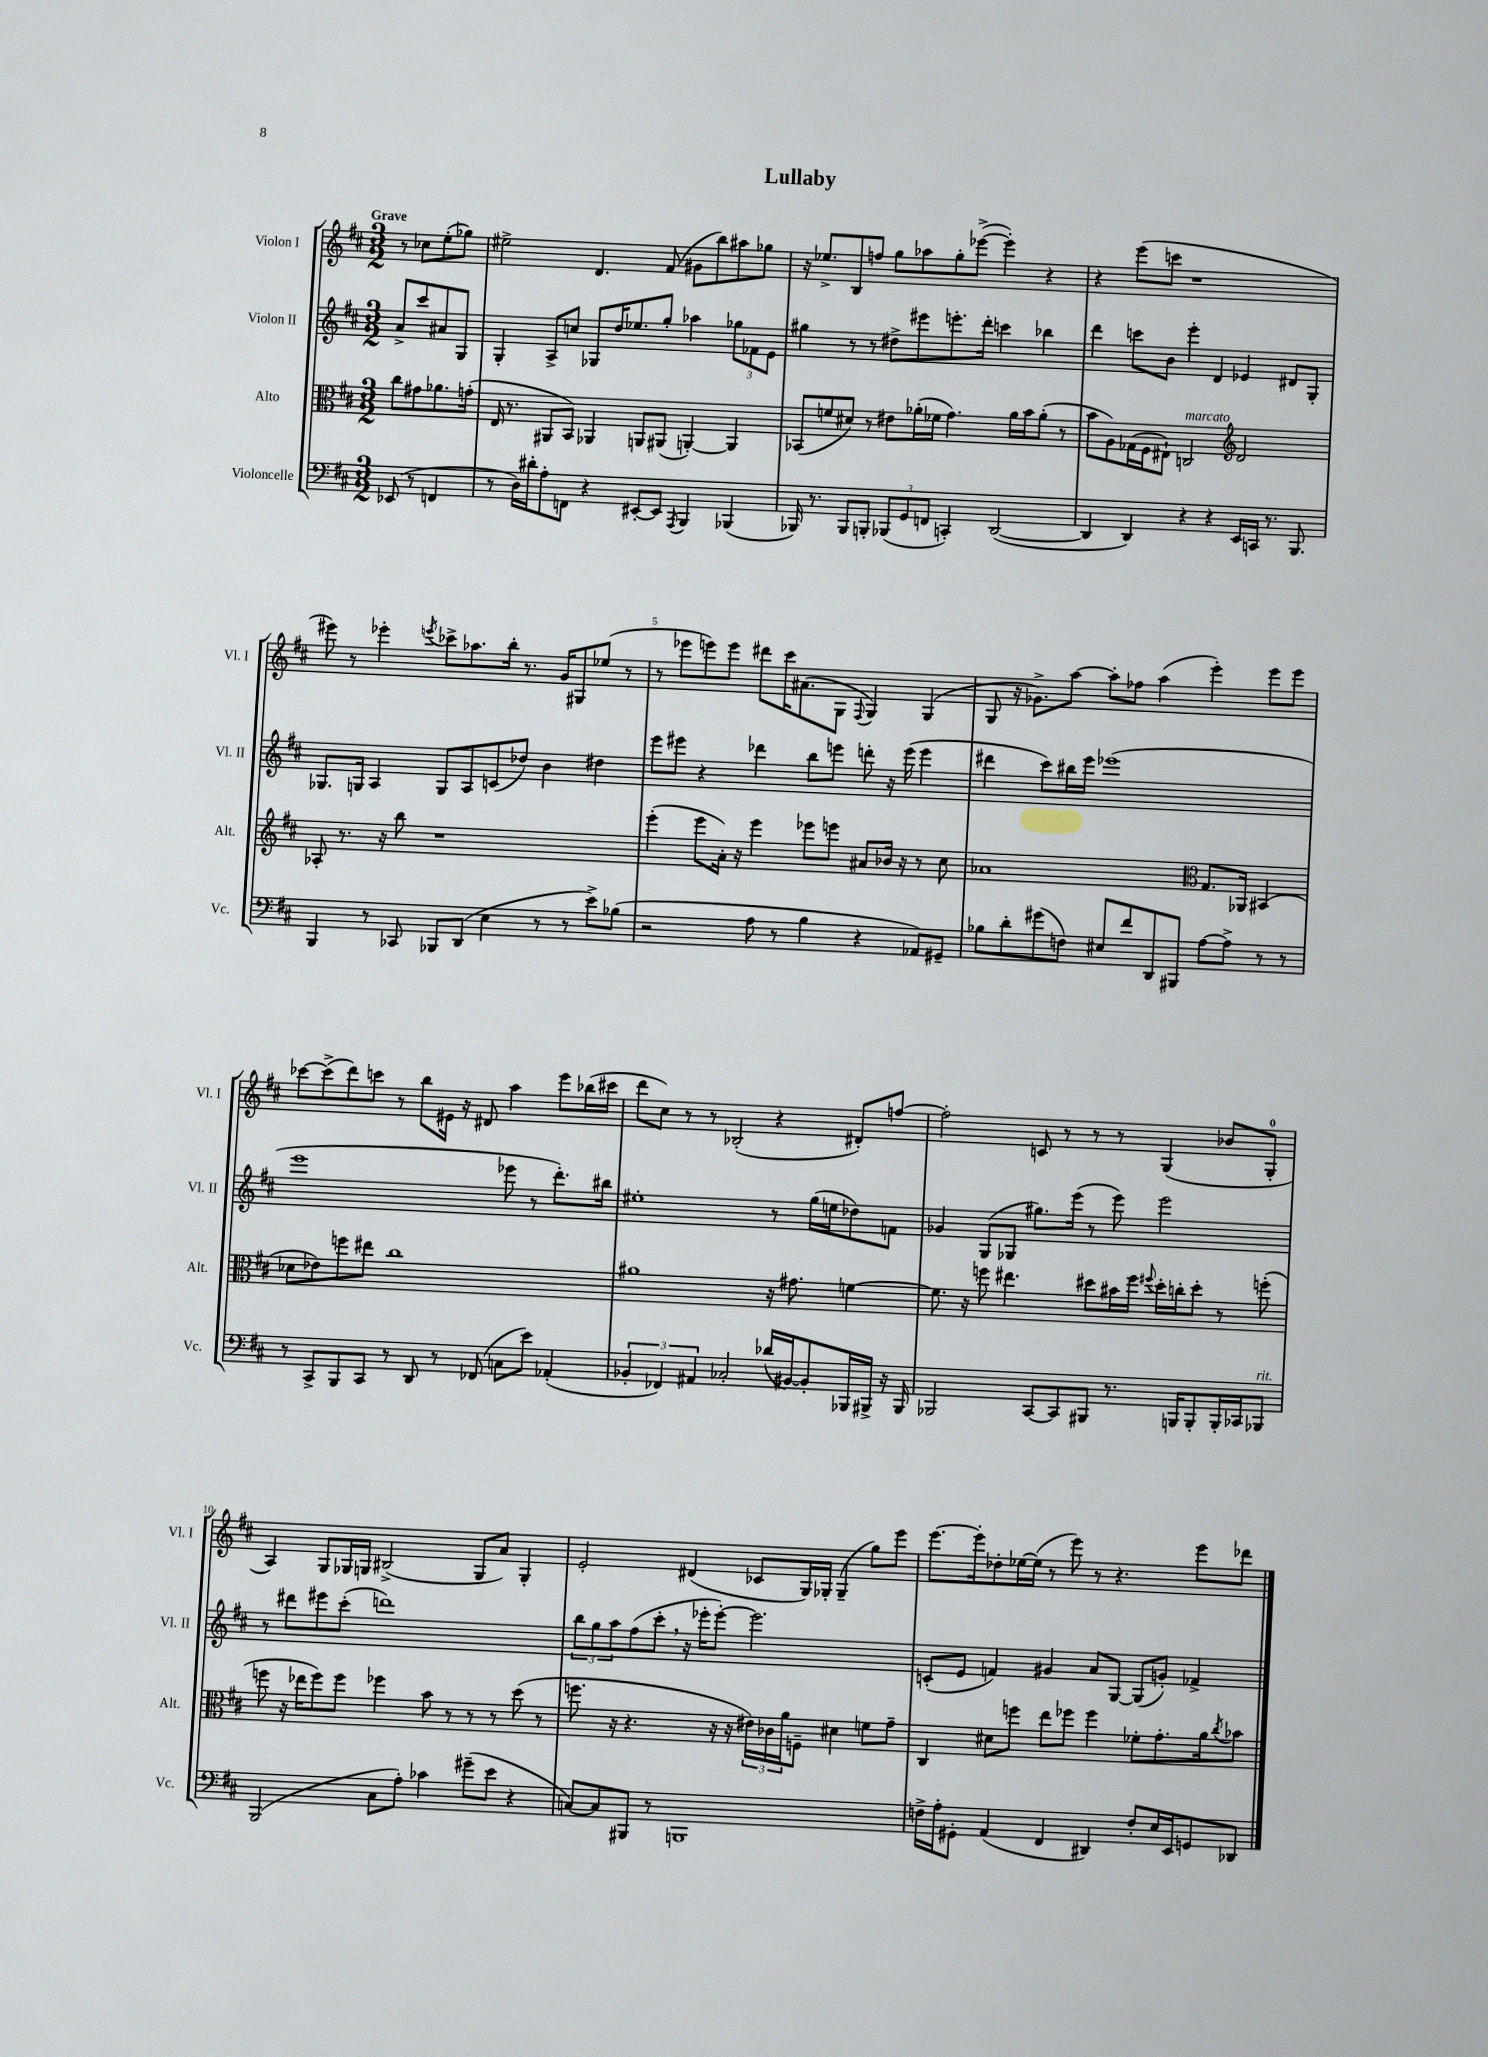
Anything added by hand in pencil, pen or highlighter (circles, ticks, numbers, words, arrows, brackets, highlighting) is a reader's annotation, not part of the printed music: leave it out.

**kern	**kern	**kern	**kern
*part4	*part3	*part2	*part1
*staff4	*staff3	*staff2	*staff1
*I"Violoncelle	*I"Alto	*I"Violon II	*I"Violon I
*I'Vc.	*I'Alt.	*I'Vl. II	*I'Vl. I
*clefF4	*clefC3	*clefG2	*clefG2
*k[f#c#]	*k[f#c#]	*k[f#c#]	*k[f#c#]
*M3/2	*M3/2	*M3/2	*M3/2
=	=	=	=
!	!	!	!LO:TX:a:B:t=Grave
(8EE-X/	8cc#\L	8a^/L	8r
8r	8g#X\	8ccc#/	8cc-X\L
4FFn/	8.a-X\	8a#X/	(8ee'\
.	.	8G/J	8gg-X\J)
.	(16gn'\Jk	.	.
=1	=1	=1	=1
8r	16E/	4G'/	2ee#X^\
.	8.r	.	.
16D\LL)	.	.	.
16d#X'\J	.	.	.
8A'\	8AA#X/L	8A^/L	.
8FFn\J	8BB/J)	8ccn/J	.
4r	4AA-X/	8G-X/L	4.d/
.	.	16dd/K	.
.	.	8.ee-X/	.
[8EE#X'/L	8AAn/L	.	.
8EE#/J]	(8AA#X/J	8gg'/J	(8f#/
8qAAA/	.	.	.
4BBB/	[4AAn'/)	4aa-X\	8g#X\L
.	.	.	8bb\)
(4BBB-X/	4AA/]	12gg-X\L	8aa#X\
.	.	12f-X\	.
.	.	.	8gg-X\J
.	.	12e\J	.
=2	=2	=2	=2
16BBB-X/)	(8BB-X/L	4gg#X\	16r
8.r	.	.	8.ee-X^/L
.	8fn/	.	.
8BBB-/L	8d#X/J)	8r	8B/
8BBBn'/J	8r	8r	8ffn/J
(12BBB-X/L	8e#X\L	8dd#X^\L	8gg\L
12GG/	.	.	.
.	(16a-X'\L	8eee#X\	8aa-X\
12FFn/J	.	.	.
.	16f-X\JJ	.	.
4CCn'/)	4.g\)	8.eeen'\	8gg'\
.	.	.	([8eee-X^\J
.	.	16ddd'\Jk	.
([2DD/	.	4cccn\	4eee-'\])
.	16a-\LL	.	.
.	16b\J	.	.
.	(8a-'\J	4bb-X\	4r
.	8r	.	.
=3	=3	=3	=3
4DD/]	8b\L	4ddd\	4r
.	8A\)	.	.
4DD/)	(16G-X\L	8cccn\L	(8eee\L
.	16F#\J	.	.
.	8E#X`\J)	8b\J	8cccn\J
!	!LO:TX:a:i:t=marcato	!	!
4r	2Cn/	4eee'\	1r
4r	.	4d/	.
*	*clefG2	*	*
16EE/LL	2d/	4e-X/	.
16CCn/JJ	.	.	.
8.r	.	.	.
.	.	8d#X/L	.
8.BBB/	.	.	.
.	.	8G'/J	.
!!LO:LB:g=z
=4	=4	=4	=4
4BBB/	8A-X'/	8.G-X/L	8eee#X\)
.	8.r	.	8r
.	.	16Gn/Jk	.
8r	.	4A/	4eee-X'\
.	16r	.	.
8CC-X/	8bb\	.	.
.	.	.	8qeeen/
8BBB-X/L	1r	8G/L	8ccc-X^\L
(8DD/J	.	8A/	8.aa-X\
4E\	.	(8cn/	.
.	.	.	16bb'\Jk
.	.	8dd-X/J)	8.r
8r	.	4b\	.
.	.	.	16g/KL
8r	.	.	8G#X/
8e^\L)	.	4dd#X\	(8ee-X/J
(8B-X\J	.	.	8r
=5	=5	=5	=5
2r	(4eee'\	8eee\L	8r
.	.	8eee#X\J	8eee-X\L
.	8eee\L	4r	8eeen\)
.	16a'\Jk)	.	8eee\J
.	16r	.	.
8A\	4eee\	4ddd-X\	8ddd#X\L
8r	.	.	16ccc#\K
.	.	.	(8.a#X\
4B\	8eee-X\L	8bb\L	.
.	8eeen\J	8eeen\J	8G\J
.	.	.	8qqF#/
4r	8a#X/L	8dddn'\	4G/)
.	16b-X/Jk	16r	.
.	16r	(16eee\	.
8AA-X/L)	8r	4eee\	(4G/
8GG#X~/J	8cc#\	.	.
=6	=6	=6	=6
8B-X\L	1a-X	4ddd#X\	8G/
8d'\	.	.	16r
.	.	.	8.g-X^\L)
(8g#X\	.	8ccc#\L)	.
8Fn\J)	.	16bb#X\L	[8aa\J
.	.	16eee\JJ	.
8E#X/L	.	(1eee-X	8aa'\L]
8f#/	.	.	8ff-X\J
8DD/	.	.	(4aa\
8BBB#X/J	.	.	.
*	*clefC3	*	*
[8A\L	8.G/L	.	4eee'\)
8A^\J]	.	.	.
.	16AA-X/Jk	.	.
8r	(4BB#X/	.	8eee\L
8r	.	.	8eee\J
!!LO:LB:g=z
=7	=7	=7	=7
8r	8d-X\L	1eee	[8ccc-X\L
8CC#^/L	8e-X\)	.	(8ccc-^\]
8BBB/	8ffn\	.	8ddd\)
8CC#/J	8ee#X\J	.	8cccn\J
8r	1cc#	.	8r
8DD/	.	.	8bb\L
8r	.	.	16e#X\Jk
.	.	.	16r
(8FF-X/	.	.	8d#X/
8Cn\L	.	8eee-X\	4aa\
8e\J)	.	8r	.
(4AA-X'/	.	8.ddd'\L)	8eee\L
.	.	.	(16bb-X\L
.	.	16bb#X\Jk	16ccc#X\JJ
=8	=8	=8	=8
6BB-X'/	1a#X	1ee#X'	8ddd\L
.	.	.	8cc#\J)
6FF-X/)	.	.	.
.	.	.	8r
6AA#X/	.	.	.
.	.	.	8r
2C-X'/	.	.	(2B-X'/
(16d-X/LL	16r	8r	4r
[16BB#X/J)	8.g#X\	.	.
8BB#'/]	.	(16gg\LL	.
.	.	16een\J	.
16BBB-X/L	[4fn\	8dd-X\)	8d#X'/L)
16BBB#X^/JJ	.	.	.
16r	.	8fn\J	[8ffn/J
16BBB#/	.	.	.
=9	=9	=9	=9
2BBB-X/	8.f\]	4g-X/	2ff'\]
.	16r	.	.
.	8ffn\	(8G/L	.
.	4.ee#X\	8G-X/J	.
[8CC#/L	.	8.gg#X\L)	8cn/
8CC#/]	.	.	8r
.	.	(16eee\Jk	.
8BBB#X/J	8dd#X\L	8r	8r
8.r	16b#X\L	8eee\)	8r
.	16ff\JJ	.	.
.	8qqff#X/	.	.
.	16dd#'\LL	2eee\	(4G/
16BBBn/KL	16ccn'\J	.	.
8BBB'/	8dd#'\J	.	.
16BBB'/L	8r	.	8b-X/L
16CC-X/J	.	.	.
!LO:TX:a:i:t=rit.	!	!	!
8BBB-X/J	(8ffn'\	.	8G'/J
!!LO:LB:g=z
=10	=10	=10	=10
(2BBB/	8ffn\	8r	4A/)
.	16r	8ddd#X\L	.
.	16ee-X\KL	.	.
.	8ff\)	8eee#X\	8G/L
.	8ff\J	(8ccc#'\J	16G-X/L
.	.	.	16Gn/JJ
8C#\L	4ff-X\	1dddn)	(2B#X^/
8A'\J)	.	.	.
4c-X\	8b\	.	.
.	8r	.	.
(8g#X~\L	8r	.	8G/L
8e\J	8r	.	8a/J)
4r	(8dd\	.	4G'/
.	8r	.	.
=11	=11	=11	=11
[8Cn/L)	8.ffn\	12bb\L	2e'/
.	.	12gg\	.
8C/]	.	.	.
.	.	12aa\	.
.	16r	.	.
8BBB#X/J	4.r	(8ff#\	.
8r	.	8ccc#',\J	.
1BBBn	.	16r	(4d#X/
.	.	16eee-X'\KL	.
.	16r	[8eee-'\J)	.
.	16r	.	.
.	24e#X\LL)	2.eee-\]	8c-X/L
.	24c-X\	.	.
.	24a\J	.	.
.	8Fn~\J	.	16G/L)
.	.	.	16G-X'/JJ
.	4d#X\	.	(4G-~/
.	8fn\L	.	8gg\L)
.	8g~\J	.	8eee\J
=12	=12	=12	=12
16Fn^\LL	4C#/	(8cn'/L	[8.eee\L
16A'\J	.	.	.
8GG#X'\J	.	8e/J	.
.	.	.	16eee'\k]
(4AA/	8d#X\L	4fn/)	8dd-X'\
.	8ffn\J	.	[16ee-X\L
.	.	.	(16ee-\JJ]
4FF#/	8ee\L	4g#X/	8r
.	8ff-X\J	.	8eee\)
4DD#X/)	4ff-\	8a/L	8r
.	.	[8G/J	4.r
8F'/L	8f-X'\L	(8G/L]	.
16E/L	8.g'\	8gn'/J)	.
16EE/J	.	.	.
8GGn/	.	4f-X^/	8eee\L
.	16a\k	.	.
.	8qcc#/	.	.
8DD-X/J	8b-X\J	.	8ddd-X\J
==	==	==	==
*-	*-	*-	*-
